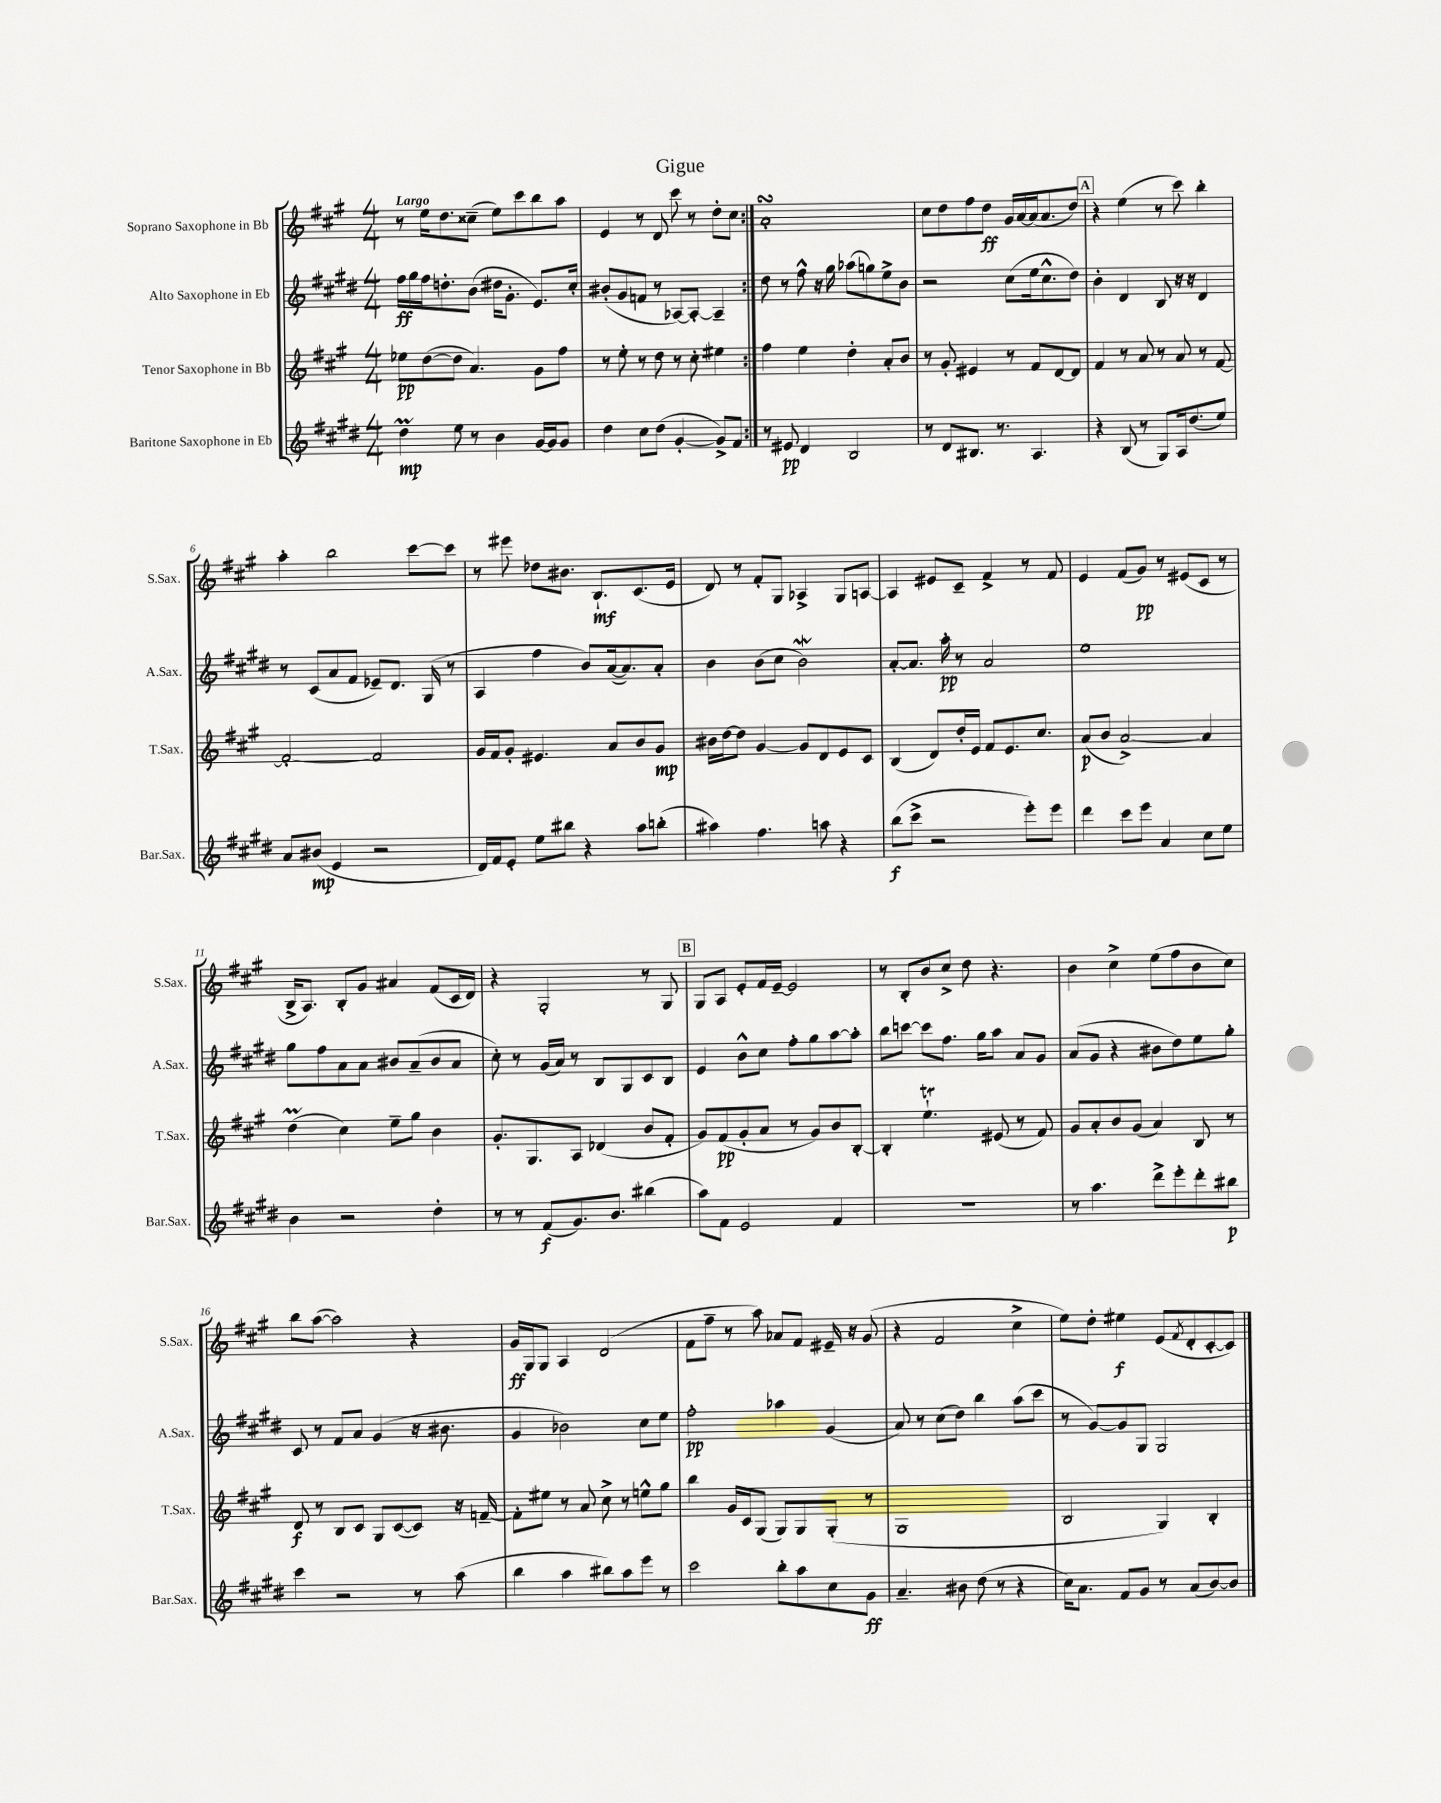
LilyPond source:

\header { title = "Gigue" }
<<
\new StaffGroup <<
\new Staff = "s0" \with { instrumentName = "Soprano Saxophone in Bb" shortInstrumentName = "S.Sax." } {
    \clef treble \key a \major \numericTimeSignature \time 4/4 \tempo "Largo"
    \repeat volta 2 { r8 e''16 d''8. cisis''8--( e''8) cis'''8 b''8 a''8 |
    e'4 r8 d'8 cis'''8 r8 d''8-. cis''8 | }
    a'1-.\turn |
    cis''8 d''8 fis''8 d''8\ff gis'16 a'16~ a'16( a'8. d''8) |
    \mark \markup { \box "A" } r4 e''4( r8 cis'''8) b''4-. |
    a''4-. b''2 cis'''8~ cis'''8 |
    r8 eis'''8 des''8 bis'8. b8.-!\mf cis'8.( e'16 |
    d'8) r8 fis'8-. gis8 aes4-> gis8 a8~ |
    a4 eis'8 cis'8-- fis'4-> r8 fis'8 |
    e'4 fis'8( gis'8\pp) r8 eis'8( cis'8 r8 |
    b16-> a8.) b8-. gis'8 ais'4 fis'8( cis'16 d'16) |
    r4 gis2-. r8 gis8 |
    \mark \markup { \box "B" } gis8 a8 e'8-. fis'16 e'16~-- e'2 |
    r8 b8-. b'8 cis''8-> d''8 r4. |
    b'4 cis''4-> e''8( fis''8 b'8 cis''8) |
    b''8 a''8~( a''2) r4 |
    gis'16\ff gis16 gis8 a4 d'2( |
    fis'8 fis''8-- r8 a''8) aes'8 fis'8 eis'16-- r16 gis'8( |
    r4 fis'2 cis''4-> |
    e''8) d''8-. eis''4\f e'8( \acciaccatura { fis'8 } d'8-. cis'8~-. cis'8) \bar "|." |
}
\new Staff = "s1" \with { instrumentName = "Alto Saxophone in Eb" shortInstrumentName = "A.Sax." } {
    \clef treble \key e \major \numericTimeSignature \time 4/4
    \repeat volta 2 { fis''16\ff gis''16 fis''16 d''8.-. b'8( dis''16 gis'8.-. e'8.) cis''16-. |
    bis'8-.( gis'8 f'8 r8 aes8~) aes8~-. aes4-- | }
    dis''8 r8 fis''8-^ r16 gis''16 aes''8( g''8) e''8-> b'8 |
    r2 cis''8( e''16 cis''8.-^ dis''8) |
    \mark \markup { \box "A" } b'4-. dis'4 b8 r16 r16 dis'4 |
    r8 cis'8( a'8 fis'8 ees'8--) dis'8. gis16( r8 |
    a4 fis''4 b'8) a'16~( a'8.) a'8-. |
    b'4 b'8( cis''8 b'2\mordent) |
    a'8~-. a'8. a''16-.\pp r8 a'2 |
    e''1 |
    gis''8 fis''8 a'8 a'8 bis'8 a'8--( bis'8 a'8 |
    cis''8-.) r8 gis'16( a'16) r8 b8 gis8 cis'8 b8 |
    \mark \markup { \box "B" } e'4 b'8-^ cis''8 fis''8-. gis''8 a''8~ a''8-. |
    b''8 c'''8~ c'''8 fis''8. gis''16 a''8 a'8 gis'8 |
    a'8( gis'8 r4 bis'8 dis''8) e''8 gis''8-. |
    cis'8 r8 fis'8 a'8 gis'4( r16 bis'8. |
    gis'4 bes'2) cis''8 e''8 |
    fis''2-.\pp aes''4 gis'4( |
    a'8) r8 cis''8( dis''8) b''4 a''8( cis'''8 |
    r8 gis'8~) gis'8 gis8 gis2 \bar "|." |
}
\new Staff = "s2" \with { instrumentName = "Tenor Saxophone in Bb" shortInstrumentName = "T.Sax." } {
    \clef treble \key a \major \numericTimeSignature \time 4/4
    \repeat volta 2 { ees''8\pp d''8~( d''8 a'4.) gis'8 fis''8 |
    r8 e''8-. r8 d''8 r8 cis''8-. eis''4 | }
    fis''4 e''4 d''4-. a'8-. b'8 |
    r8 gis'8-. eis'4 r8 fis'8 d'8~ d'8 |
    \mark \markup { \box "A" } fis'4 r8 a'8 r8 a'8 r8 fis'8~ |
    fis'2~-. fis'2 |
    gis'16 fis'16 gis'8-. eis'4. a'8 b'8 gis'8\mp |
    bis'16 d''16~ d''8 gis'4~ gis'8 d'8 e'8 cis'8 |
    b4( d'8) d''16-. e'16 fis'8 e'8. cis''8. |
    a'8\p( b'8 a'2~->) a'4 |
    d''4\prall( cis''4) e''8-- gis''8 b'4 |
    gis'8.-. gis8. a8 des'4( b'8 fis'8-. |
    \mark \markup { \box "B" } gis'8) fis'8\pp( gis'8-. a'8 r8 gis'8) b'8 b8~-. |
    b4-. e''4.-!\trill eis'8( r8 fis'8) |
    gis'8 a'8-. b'8 gis'8( a'4) b8 r8 |
    d'8\f r8 b8 cis'8 gis8 cis'8~( cis'8) r16 f'16~-- |
    f'8-. eis''8 r8 a'8 cis''8-> r8 e''8-^ gis''8 |
    b''4 gis'16 cis'16 gis8( gis8) gis8 gis8-.( r8 |
    gis1 |
    b2 gis4) b4-. \bar "|." |
}
\new Staff = "s3" \with { instrumentName = "Baritone Saxophone in Eb" shortInstrumentName = "Bar.Sax." } {
    \clef treble \key e \major \numericTimeSignature \time 4/4
    \repeat volta 2 { dis''4\prall\mp e''8 r8 b'4 gis'16~ gis'16 gis'8 |
    dis''4 cis''8 dis''8( gis'4~-. gis'8->) fis'8 | }
    r8 eis'8\pp dis'4 b2 |
    r8 dis'8 bis8. r8. a4. |
    \mark \markup { \box "A" } r4 b8( r8 gis8) a16 dis''8.( e''8) |
    a'8 bis'8\mp( e'4 r2 |
    dis'16) fis'16 e'8-. e''8 bis''8 r4 a''8 b''8-.( |
    ais''4) fis''4. a''8 r4 |
    b''8\f( cis'''8-> r2 e'''8-.) e'''8 |
    dis'''4 cis'''8 e'''8 a'4 cis''8 e''8 |
    b'4 r2 dis''4-. |
    r8 r8 fis'8\f( gis'8.) b'8. bis''4( |
    \mark \markup { \box "B" } a''8) fis'8 e'2 fis'4 |
    R1 |
    r8 a''4. dis'''8-> e'''8-. dis'''8-. bis''8\p |
    cis'''4 r2 r8 a''8( |
    b''4 a''4 bis''8) a''8 e'''8 r8 |
    cis'''2 b''8-. a''8 cis''8 gis'8\ff |
    a'4.-- bis'8 dis''8( r8 r4 |
    cis''16) a'8. fis'8 gis'8 r8 a'8( b'8~) b'8 \bar "|." |
}
>>
>>
